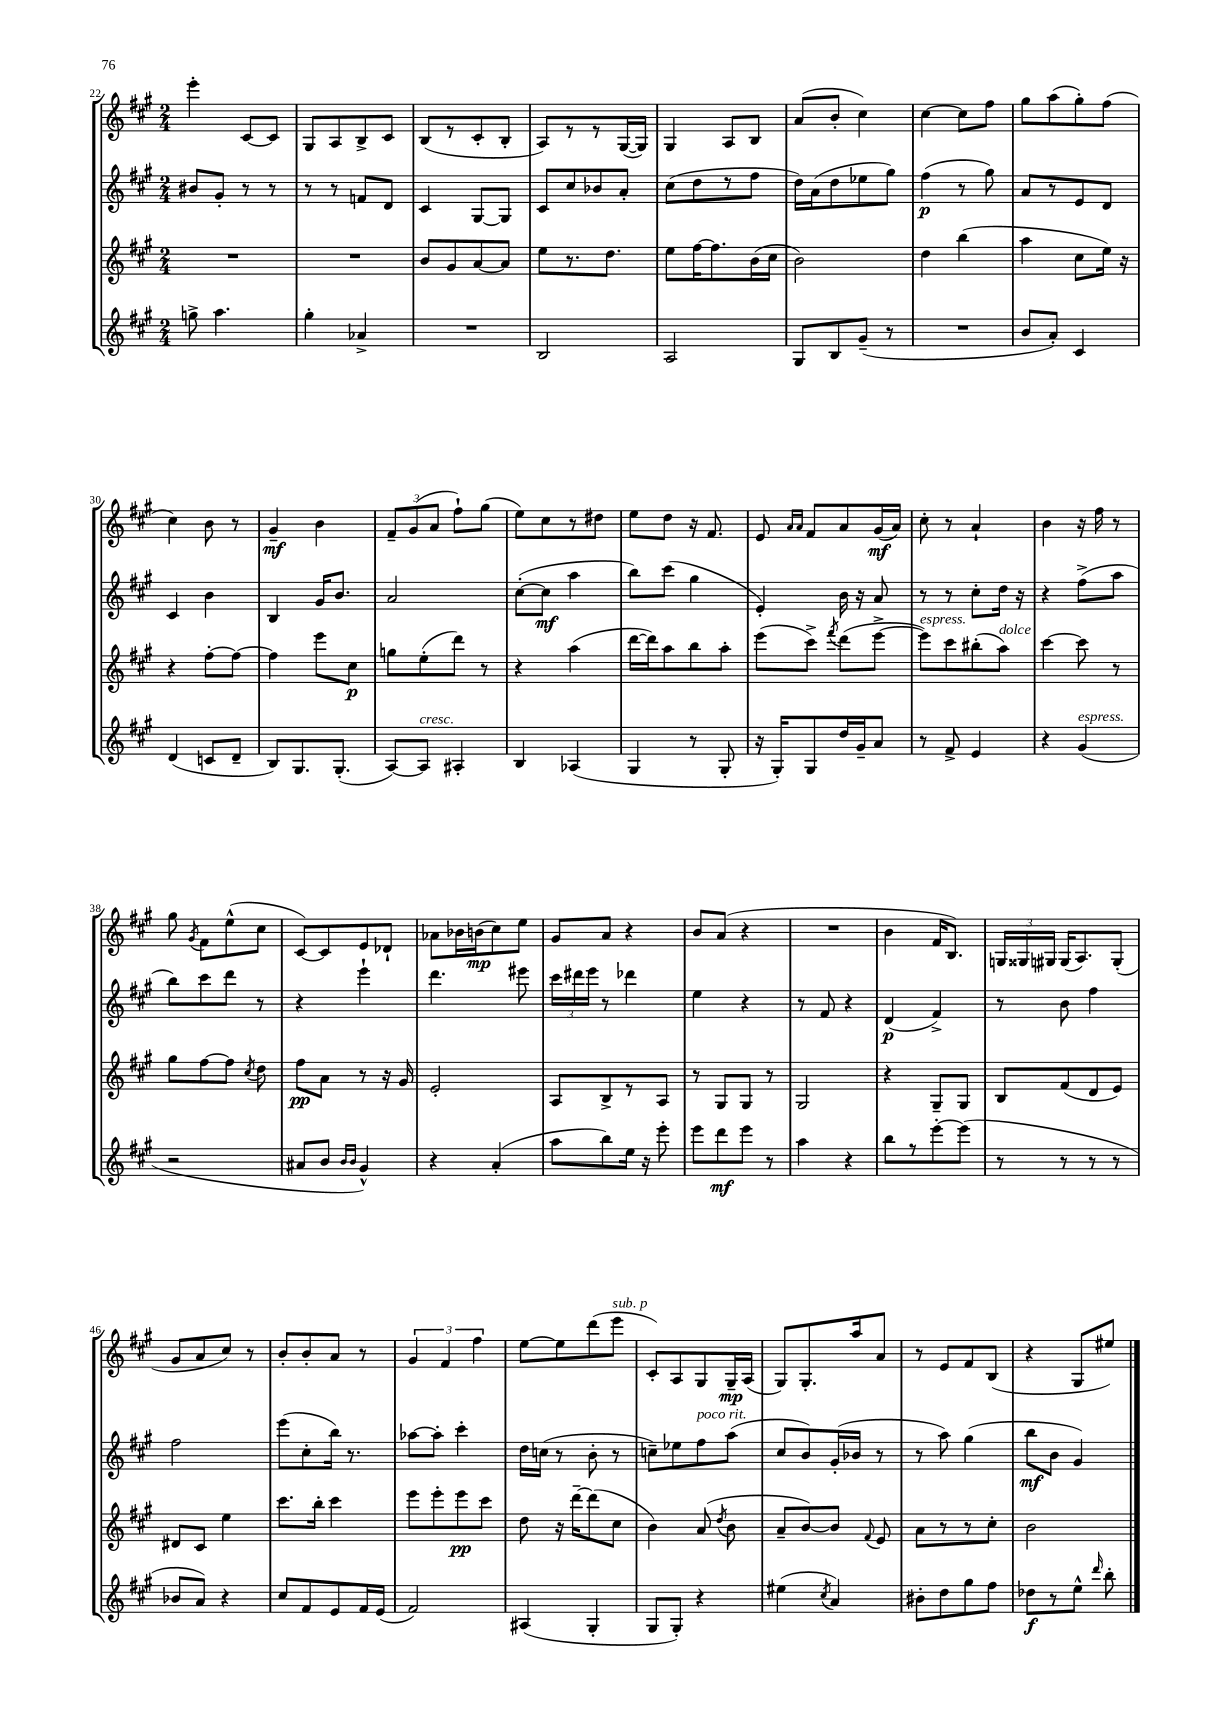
<<
\new StaffGroup <<
\new Staff = "s0" {
    \clef treble \key a \major \numericTimeSignature \time 2/4
    \autoBeamOff e'''4-. cis'8[~ cis'8] |
    gis8[ a8 b8-> cis'8] |
    b8[( r8 cis'8-. b8]-. |
    a8[) r8 r8 gis16~( gis16]) |
    gis4 a8[ b8] |
    a'8[( b'8]-. cis''4) |
    cis''4~ cis''8[ fis''8] |
    gis''8[ a''8( gis''8-.) fis''8]( |
    cis''4) b'8 r8 |
    gis'4--\mf b'4 |
    \tuplet 3/2 { fis'8[-- gis'8( a'8] } fis''8[-!) gis''8]( |
    e''8[) cis''8 r8 dis''8] |
    e''8[ d''8] r16 fis'8. |
    e'8 \grace { a'16[ a'16] } fis'8[ a'8 gis'16\mf( a'16]) |
    cis''8-. r8 a'4-! |
    b'4 r16 fis''16 r8 |
    gis''8 \acciaccatura { gis'8 } fis'8[ e''8-^( cis''8] |
    cis'8[~) cis'8 e'8 des'8]-! |
    aes'8[ bes'16 b'16\mp( cis''8) e''8] |
    gis'8[ a'8] r4 |
    b'8[ a'8]( r4 |
    R2 |
    b'4 fis'16[ b8.]) |
    \tuplet 3/2 { g16[ gisis16 gis16] } gis16[( a8.) gis8]-.( |
    gis'8[ a'8 cis''8]) r8 |
    b'8[-. b'8-. a'8] r8 |
    \tuplet 3/2 { gis'4 fis'4 fis''4 } |
    e''8[~ e''8 d'''8( e'''8]^\markup { \italic "sub. p" } |
    cis'8[-.) a8 gis8 gis16--\mp a16]( |
    gis8[) gis8.-. a''16 a'8] |
    r8 e'8[ fis'8 b8]( |
    r4 gis8[ eis''8]) \bar "|." |
}
\new Staff = "s1" {
    \clef treble \key a \major \numericTimeSignature \time 2/4
    \autoBeamOff bis'8[ gis'8]-. r8 r8 |
    r8 r8 f'8[ d'8] |
    cis'4 gis8[~ gis8] |
    cis'8[ cis''8 bes'8 a'8]-. |
    cis''8[( d''8 r8 fis''8] |
    d''16[) a'16( d''8 ees''8 gis''8]) |
    fis''4\p( r8 gis''8) |
    a'8[ r8 e'8 d'8] |
    cis'4 b'4 |
    b4 gis'16[ b'8.] |
    a'2 |
    cis''8[~-.( cis''8]\mf a''4 |
    b''8[) cis'''8]( gis''4 |
    e'4-.) b'16 r16 a'8 |
    r8 r8 cis''8[-. d''16] r16 |
    r4 fis''8[->( a''8] |
    b''8[) cis'''8 d'''8] r8 |
    r4 e'''4-! |
    d'''4. eis'''8 |
    \tuplet 3/2 { cis'''16[ dis'''16 e'''16] } r8 des'''4 |
    e''4 r4 |
    r8 fis'8 r4 |
    d'4\p( fis'4->) |
    r8 b'8 fis''4 |
    fis''2 |
    e'''8[( cis''8-. b''16]) r8. |
    aes''8[~ aes''8]-. cis'''4-. |
    d''16[ c''16]( r8 b'8-. r8 |
    c''8[--) ees''8 fis''8^\markup { \italic "poco rit." } a''8]( |
    cis''8[ b'8) gis'16-.( bes'16] r8 |
    r8 a''8) gis''4( |
    b''8[\mf b'8] gis'4) \bar "|." |
}
\new Staff = "s2" {
    \clef treble \key a \major \numericTimeSignature \time 2/4
    \autoBeamOff R2 |
    R2 |
    b'8[ gis'8 a'8~ a'8] |
    e''8[ r8. d''8.] |
    e''8[ fis''16~ fis''8. b'16( cis''16] |
    b'2) |
    d''4 b''4( |
    a''4 cis''8[ e''16]) r16 |
    r4 fis''8[~-. fis''8]~ |
    fis''4 e'''8[ cis''8]\p |
    g''8[ e''8-.( d'''8]) r8 |
    r4 a''4( |
    d'''16[~ d'''16) a''8 b''8 a''8]-. |
    e'''8[( cis'''8]->) \acciaccatura { fis'''8 } d'''8[( e'''8]~-> |
    e'''8[^\markup { \italic "espress." }) cis'''8 bis''8-.( a''8]^\markup { \italic "dolce" }) |
    cis'''4~ cis'''8 r8 |
    gis''8[ fis''8~ fis''8] \acciaccatura { cis''8 } d''8 |
    fis''8[\pp a'8] r8 r16 gis'16 |
    e'2-. |
    a8[ b8-> r8 a8] |
    r8 gis8[ gis8] r8 |
    gis2 |
    r4 gis8[-- gis8] |
    b8[ fis'8( d'8 e'8]) |
    dis'8[ cis'8] e''4 |
    cis'''8.[ b''16]-. cis'''4 |
    e'''8[ e'''8-. e'''8\pp cis'''8] |
    d''8 r16 d'''16[~-- d'''8( cis''8] |
    b'4) a'8( \acciaccatura { d''8 } b'8 |
    a'8[-- b'8~) b'8] \appoggiatura { fis'8 } e'8 |
    a'8[ r8 r8 cis''8]-. |
    b'2 \bar "|." |
}
\new Staff = "s3" {
    \clef treble \key a \major \numericTimeSignature \time 2/4
    \autoBeamOff g''8-> a''4. |
    gis''4-. aes'4-> |
    R2 |
    b2 |
    a2 |
    gis8[ b8 gis'8]--( r8 |
    R2 |
    b'8[ a'8]-.) cis'4 |
    d'4( c'8[ d'8]-- |
    b8[) gis8. gis8.]-.( |
    a8[~) a8]^\markup { \italic "cresc." } ais4-. |
    b4 aes4( |
    gis4 r8 gis8-. |
    r16 gis16[-.) gis8 d''16 gis'16-- a'8] |
    r8 fis'8-> e'4 |
    r4 gis'4^\markup { \italic "espress." }( |
    r2 |
    ais'8[ b'8] \grace { b'16[ b'16] } gis'4-^) |
    r4 a'4-.( |
    a''8[ b''8) e''16] r16 e'''8-. |
    e'''8[ d'''8\mf e'''8] r8 |
    a''4 r4 |
    b''8[ r8 e'''8~-. e'''8]( |
    r8 r8 r8 r8 |
    bes'8[ a'8]) r4 |
    cis''8[ fis'8 e'8 fis'16 e'16]( |
    fis'2) |
    ais4( gis4-. |
    gis8[ gis8]-.) r4 |
    eis''4( \acciaccatura { cis''8 } a'4) |
    bis'8[-. d''8 gis''8 fis''8] |
    des''8[\f r8 e''8]-^ \grace { d'''16 } b''8-. \bar "|." |
}
>>
>>
\layout { \context { \Score currentBarNumber = #22 } }
